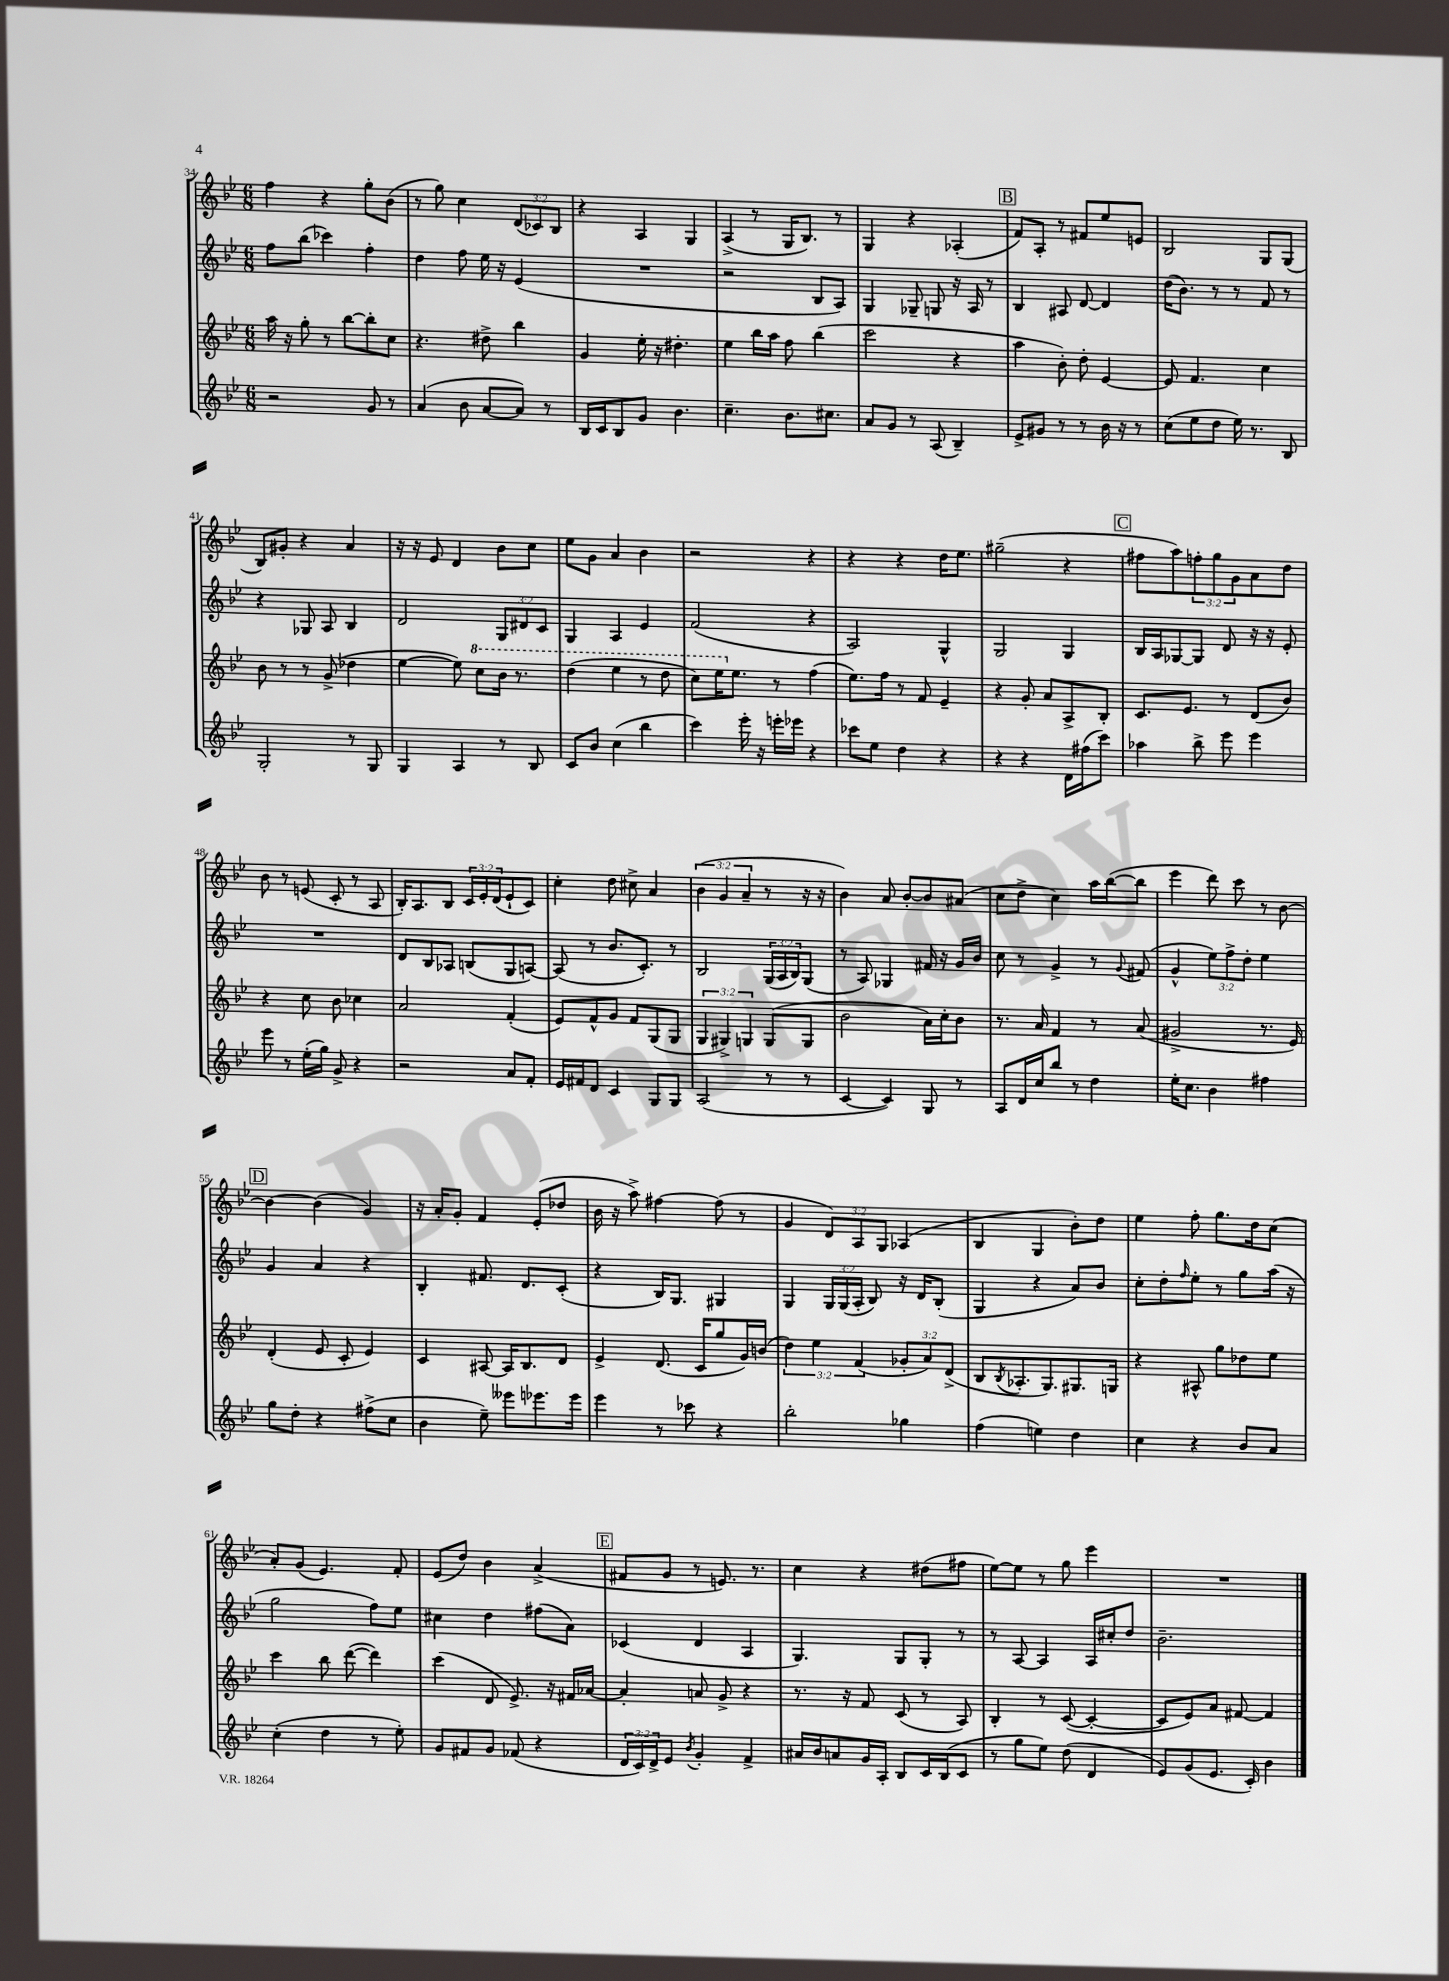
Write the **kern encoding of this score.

**kern	**kern	**kern	**kern
*staff4	*staff3	*staff2	*staff1
*clefG2	*clefG2	*clefG2	*clefG2
*k[b-e-]	*k[b-e-]	*k[b-e-]	*k[b-e-]
*M6/8	*M6/8	*M6/8	*M6/8
2r	16aa\	8ff\L	4ff\
.	16r	.	.
.	8gg'\	(8bb-\J	.
.	8r	4ccc-\)	4r
.	[8bb-\L	.	.
8g/	8bb-'\]	4ff'\	8gg'\L
8r	8cc\J	.	(8b-\J
=	=	=	=
(4a/	4.r	4dd\	8r
.	.	.	8gg\)
8b-\	.	8ff\	4cc\
[8a/L	8dd#^\	16ee-\	.
.	.	16r	.
8a/]J)	4bb-\	(4e-/	(12d/L
.	.	.	12c-/)
8r	.	.	.
.	.	.	12B-/J
=	=	=	=
16B-/LL	4g/	2.r	4r
16c/J	.	.	.
8B-/	.	.	.
8g/J	16ee-'\	.	4A/
.	16r	.	.
4.b-\	4.dd#'\	.	.
.	.	.	4G/
=	=	=	=
4.cc~\	4ee-\	2r	(4A^/
.	16bb-\LL	.	8r
.	16aa\JJ	.	.
8.b-\L	8ff\	.	16G/LK
.	.	.	8.B-/J)
.	(4bb-\	8B-/L	.
8.cc#\J	.	.	.
.	.	8A/J)	8r
=	=	=	=
8a/L	2ccc\	4G/	4G/
8g/J	.	.	.
8r	.	8G-~/	4r
(8A/	.	8G/	.
4B-~/)	4r	16r	(4A-'/
.	.	16A/	.
.	.	8r	.
=	=	=	=
8e-^/L	4aa\	4B-/	8f/L)
8g#/J	.	.	8A'/J
8r	8b-'\)	8A#/	8r
8r	8dd'\	[8d/	8f#/L
16b-\	[4e-/	4d/]	8ee-/
16r	.	.	.
8r	.	.	8e/J
=	=	=	=
(8cc\L	8e-/]	(16dd\LK	2B-/
.	.	8.b-\J)	.
8ee-\	4.f/	.	.
8dd\J	.	8r	.
16ee-\)	.	8r	.
8.r	.	.	.
.	4cc\	8f/	8G/L
8B-/	.	8r	(8G/J
=	=	=	=
2G'/	8b-\	4r	8B-/L)
.	8r	.	8g#'/J
.	8r	8G-/	4r
.	(8g^/	8A/	.
8r	4dd-\	4B-/	4a/
8G/	.	.	.
=	=	=	=
4G/	[4ee-\	2d/	16r
.	.	.	16r
.	.	.	8e-/
4A/	8ee-\])	.	4d/
.	8ccc\L	.	.
8r	16bb-\Jk	12G/L	8b-\L
.	8.r	.	.
.	.	12d#/	.
8B-/	.	.	8cc\J
.	.	12c/J	.
=	=	=	=
8c/L	(4ddd\	4G/	8ee-\L
8b-/J	.	.	8g\J
(4cc\	4eee-\	4A/	4a/
4bb-\	8r	4e-/	4b-\
.	8ddd\	.	.
=	=	=	=
4ccc\)	8ccc\L)	(2f/	2r
.	16eee-\K	.	.
.	8.ee-\J	.	.
16eee-'\	.	.	.
16r	.	.	.
16eee'\LL	8r	.	.
16eee-\JJ	.	.	.
4r	(4ff\	4r	4r
=	=	=	=
8ccc-\L	8.ee-\L)	2A/)	4r
8ee-\J	.	.	.
.	16ff\Jk	.	.
4dd\	8r	.	4r
.	8f/	.	.
4r	4e-~/	4G^^/	16dd\LK
.	.	.	8.ee-\J
=	=	=	=
4r	4r	2G/	(2gg#~\
4r	8g'/	.	.
.	8a/L	.	.
16d\LL	8A^/	4G/	4r
(16ff#\J	.	.	.
8ccc\J)	8B-'/J	.	.
=	=	=	=
4aa-\	8.c/L	16B-/LL	8ff#\L
.	.	16A/J	.
.	.	[8G-/	8aa\)
.	8.e-/J	.	.
8bb-^\	.	8G-/]J	12ff'\
.	.	.	12gg\
8eee-\	8r	8d/	.
.	.	.	12g\
4eee-\	(8d/L	16r	8a\
.	.	16r	.
.	8b-/J)	8e-'/	8dd\J
=	=	=	=
8eee-\	4r	2.r	8b-\
8r	.	.	8r
(16ee-'\LL	8cc\	.	(8e/
16gg\JJ)	.	.	.
8g^/	8b-\	.	8c'/
4r	4cc-\	.	8r
.	.	.	8A/
=	=	=	=
2r	2a/	8d/L	16B-'/LK)
.	.	.	8.A/
.	.	8B-/	.
.	.	8A-/J	8B-/J
.	.	(8B/L	24c/LL
.	.	.	24e-'/
.	.	.	(24d/J
8a/L	(4f'/	8G/	8e-`/
8f'/J	.	[8A/J)	8c/J)
=	=	=	=
16e-/LL	8e-/L)	(8A/]	4cc'\
16f#/J	.	.	.
8d/J	8f^^/	8r	.
4c/	8g/J	8.b-/L	8dd\
.	8f/L	.	8cc#^\
.	.	8.c'/J)	.
8G/L	(8G/	.	4a/
8G/J	8G/J	8r	.
=	=	=	=
(2A/	6G/	2B-/	(6b-\
.	6G#^/)	.	6g/
.	6G/	.	6a~/
8r	(8G/L	(24G/LL	8r
.	.	24A/	.
.	.	24B-/J)	.
8r	8G/J	(8G/J	16r
.	.	.	16r
=	=	=	=
[4c/	2b-\	8r	4b-\)
.	.	8A/)	.
4c/])	.	4G-/	8a/
.	.	.	[8b-'/L
8G/	16a\LL)	16f#/	8b-/]
.	16cc'\J	16r	.
8r	8b-\J	16g/LL	(8a#/J
.	.	16b-/JJ	.
=	=	=	=
8A/L	8.r	8cc\	8cc\L
16d/L	.	8r	8dd^\J
16cc/J	16a/	.	.
8bb-/J	4f/	4g^/	4cc\)
8r	.	.	.
4dd\	8r	8r	16aa\LL
.	.	.	([16bb-\J
.	.	8qqg/	.
.	(8a/	(8f#/	8bb-\]J
=	=	=	=
16ee-'\LK	2g#^/	4g^^/	4eee-\
8.cc\J	.	.	.
4b-\	.	12ee-\L)	8ddd\)
.	.	12ff^\	.
.	.	.	8ccc\
.	.	12dd'\J	.
4ff#\	8.r	4ee-\	8r
.	.	.	[8b-\
.	16e-/)	.	.
=	=	=	=
8gg\L	(4d'/	4g/	4b-\_
8dd'\J	.	.	.
4r	8e-/	4a/	(4b-\]
.	8c'/	.	.
(8ff#^\L	4e-/)	4r	4g/)
8cc\J	.	.	.
=	=	=	=
4b-\	4c/	4B-'/	16r
.	.	.	16a'/LK
.	.	.	8g'/J
8ee-~\)	[8A#/	8.f#/	4f/
8eee--\L	16A#/]LK	.	.
.	8.B-/	8.d/L	.
8.eee-\	.	.	(8e-'/L
.	8d/J	(8c'/J	8dd-/J
16eee-\Jk	.	.	.
=	=	=	=
4eee-\	4e-^/	4r	16b-\
.	.	.	16r
.	.	.	8aa^\)
8r	(8.d/	16B-/LK)	[4ff#\
.	.	8.G/J	.
8ccc-\	.	.	.
.	16c/LK	.	.
4r	8gg/	4G#/	(8ff#\]
.	16g/L)	.	8r
.	(16b/JJ	.	.
=	=	=	=
2bb-'\	6dd\)	4G/	4g/
.	6ee-\	.	.
.	.	24G/LL	12d/L)
.	.	(24G/	.
.	(6f/	24A'/JJ	12A/
.	.	8B-/)	.
.	.	.	12G/J
4gg-\	12g-'/L	16r	(4A-/
.	.	16d/LK	.
.	12a/)	.	.
.	.	(8B-'/J	.
.	(12d^/J	.	.
=	=	=	=
(4ff\	8B-/L	4G/	4B-/
.	8qB-/	.	.
.	8.A-'/	.	.
4ee\)	.	4r	4G/
.	8.G/)	.	.
4dd\	8.G#/	8a/L)	8b-'\L)
.	.	8b-/J	8dd\J
.	16G/Jk	.	.
=	=	=	=
4cc\	4r	8cc'\L	4ee-\
.	.	8dd'\	.
.	.	16qqff/	.
4r	8A#^^/	8ee-'\J	8ff'\
.	8gg\L	8r	8.gg\L
8b-/L	8dd-\	8gg\L	.
.	.	.	16dd\k
8a/J	8ee-\J	(16aa\Jk	(8cc\J
.	.	16r	.
=	=	=	=
(4cc'\	4ccc\	2gg\	8a'/L)
.	.	.	(8g/J
4dd\	8bb-\	.	4.e-/)
.	([8ddd\	.	.
8r	4ddd\])	8ff\L)	.
8ee-'\)	.	8ee-\J	8f'/
=	=	=	=
8g/L	(4ccc\	4cc#\	(8e-/L
8f#/	.	.	8dd/J)
8g/J	8d/	4dd\	4b-\
(8f-/	8.e-^/)	.	.
4r	.	(8ff#\L	(4a^/
.	16r	.	.
.	16f#/LL	8a\J)	.
.	[16a-/JJ	.	.
=	=	=	=
24d/LL	4a-'/]	(4c-/	8f#/L
24c/)	.	.	.
24d^/J	.	.	.
8e-/J	.	.	8g/J
8qb-/	.	.	.
4g'/	8a/	4d/	8r
.	8g^/	.	8.e/)
4f^/	4r	4A/	.
.	.	.	8.r
=	=	=	=
16a#/LL	8.r	4.G/)	4cc\
16b-/J	.	.	.
8a/	.	.	.
.	16r	.	.
16g/L	8f/	.	4r
16A'/JJ	.	.	.
8B-/L	(8c/	8G/L	.
16c/L	8r	8G'/J	(8dd#\L
(16B-/J	.	.	.
8c/J	8A/)	8r	8ff#\J
=	=	=	=
8r	4B-'/	8r	[8ee-\L)
8gg\L	.	[8A/	8ee-\]J
8ee-\J)	8r	4A/]	8r
(8dd\	([8c/	.	8gg\
4d/	4c'/_	16A/LL	4eee-\
.	.	16cc#'/J	.
.	.	8dd/J	.
=	=	=	=
8e-/L)	8c/]L	2.b-~\	2.r
(8g/	8e-/)	.	.
8.e-/J	8a/J	.	.
.	[8f#/	.	.
16c'/)	.	.	.
4b-\	4f#/]	.	.
==	==	==	==
*-	*-	*-	*-
